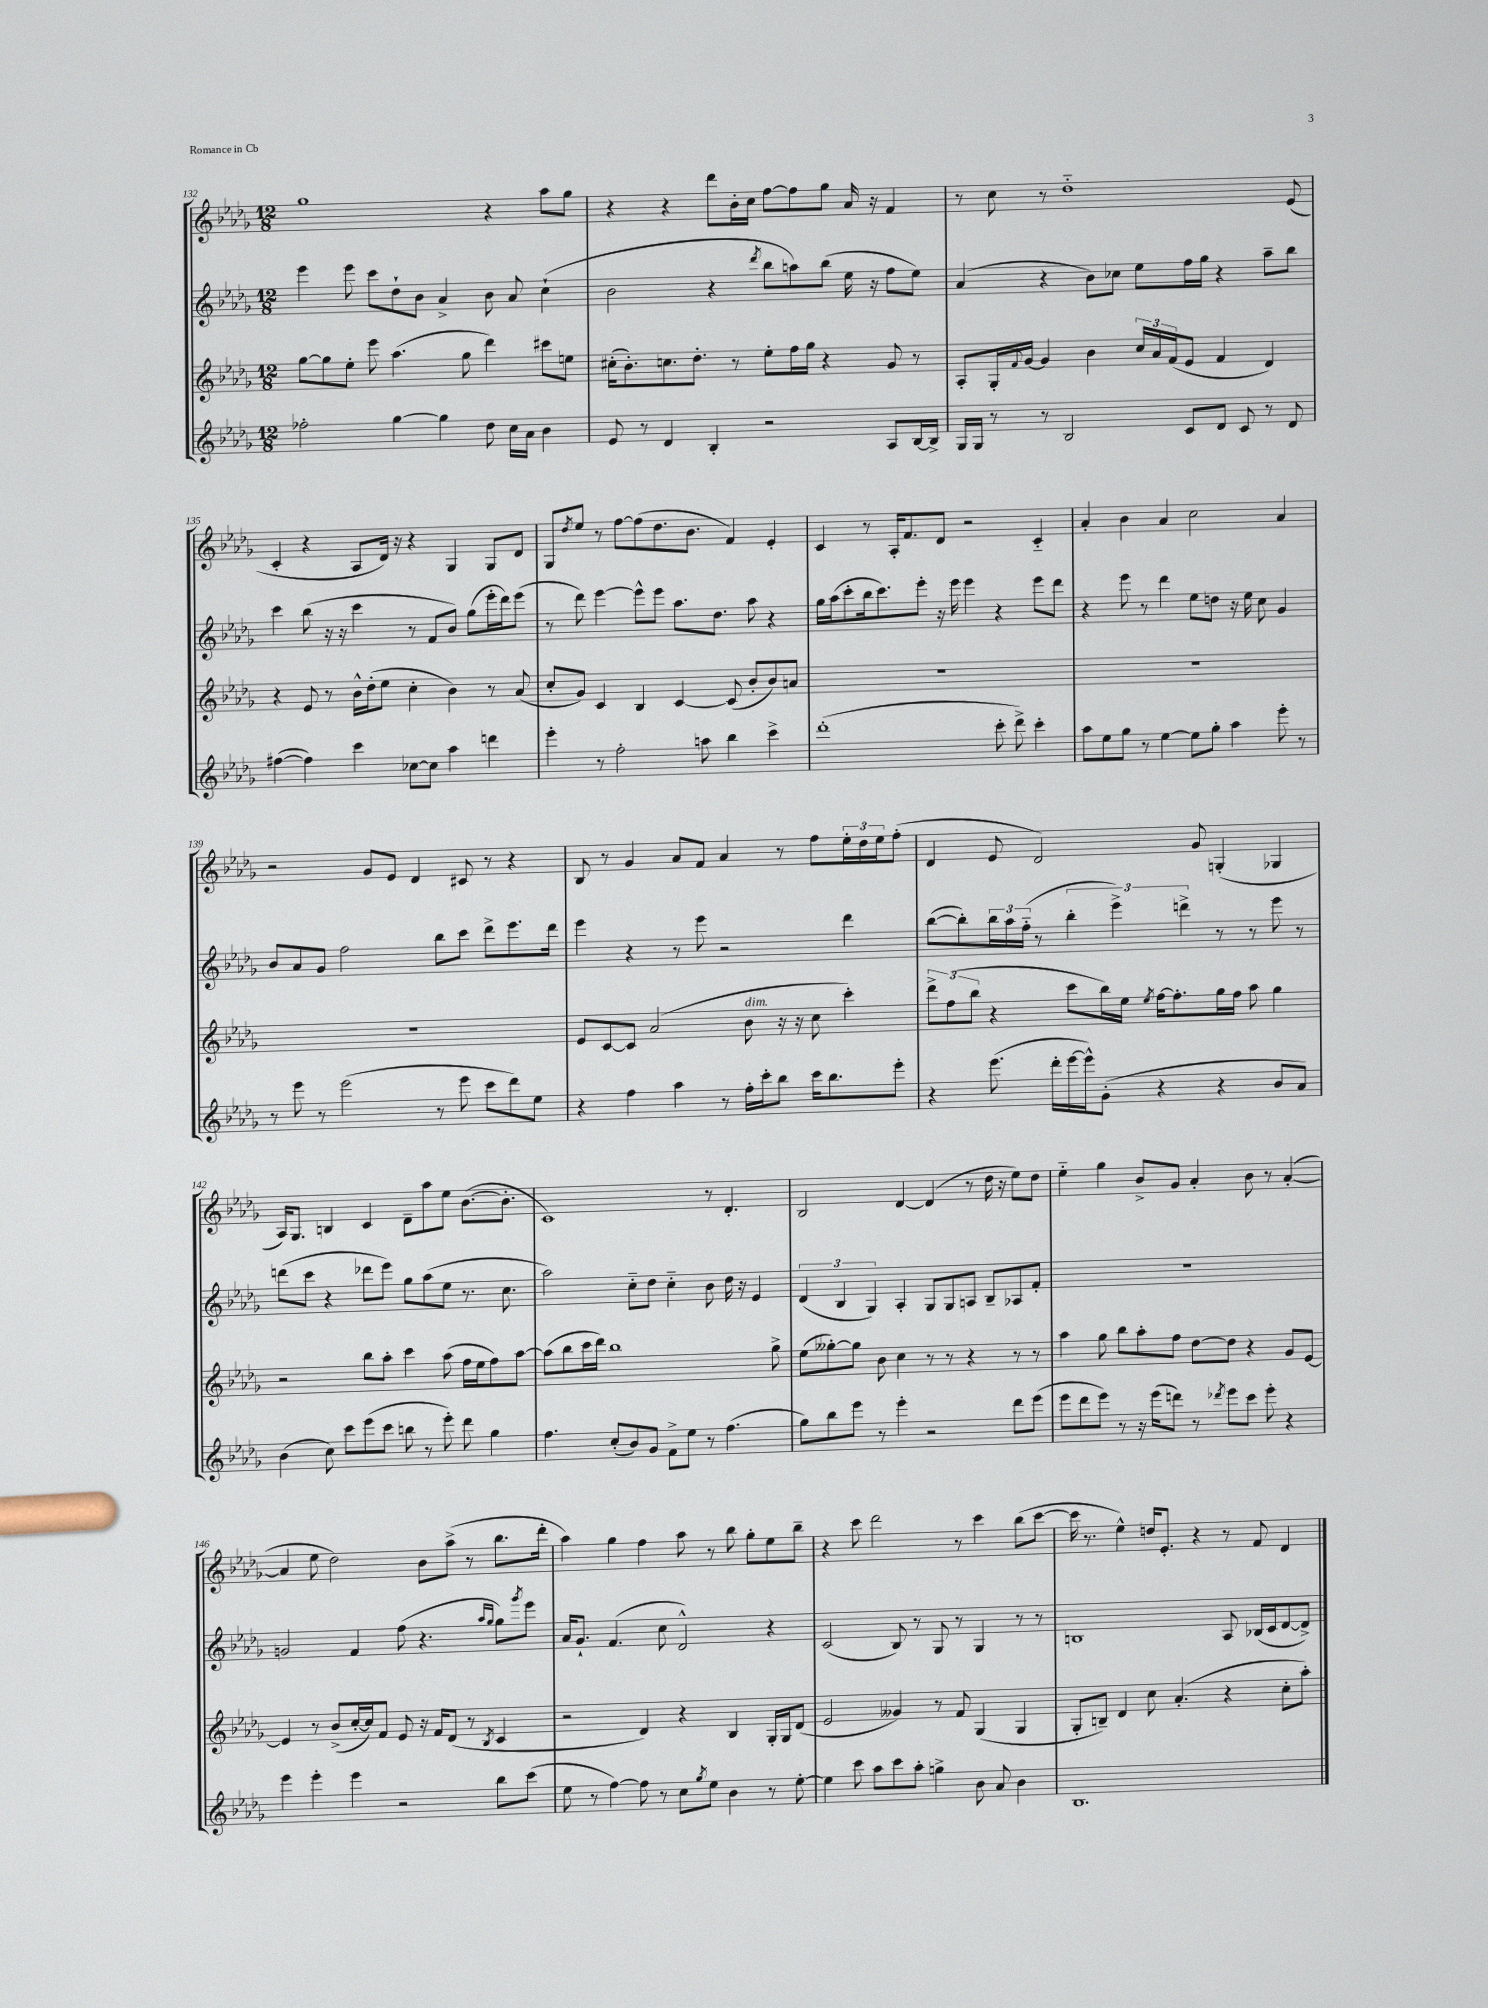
<<
\new StaffGroup <<
\new Staff = "s0" {
    \clef treble \key des \major \numericTimeSignature \time 12/8
    ges''1 r4 aes''8 ges''8 |
    r4 r4 des'''8 bes'16-. c''16 f''8~ f''8 ges''8 aes'16 r16 f'4 |
    r8 c''8 r8 des''1-_ ees'8( |
    c'4-. r4 aes8 des'16) r16 r4 ges4 ges8 des'8 |
    ges8 \acciaccatura { des''8 } ees''8 r8 f''8~ f''8( des''8. bes'8. f'4) ees'4-. |
    c'4 r8 aes16-. f'8. des'8 r2 c'4-_ |
    aes'4-. bes'4 aes'4 c''2 aes'4 |
    r2 ges'8 ees'8 des'4 cis'8 r8 r4 |
    bes8 r8 ges'4 aes'8 f'8 aes'4 r8 f''8 \tuplet 3/2 { ees''16-. des''16 ees''16 } f''8-.( |
    des'4 ees'8 des'2) ges'8 g4-.( ges4 |
    aes16) ges8. b4 c'4 des'8-- aes''8 ees''8 bes'8.~( bes'8.-. |
    c'1) r8 des'4.-. |
    bes2 des'4~ des'4( r8 des''16 r16 ees''8) des''8 |
    ees''4-_ ges''4 bes'8-> ges'8 aes'4-. bes'8 r8 aes'4~-.( |
    aes'4 ees''8 des''2) bes'8 aes''8->( r8 bes''8. des'''16-. |
    aes''4) ges''4 f''4 aes''8 r8 bes''8 ges''8-. ees''8 bes''8-- |
    r4 c'''8 des'''2 r8 c'''4 bes''8( c'''8~ |
    c'''16 r8. ees''4-^) d''16 ees'8.-. r4 r8 f'8 des'4 \bar "|." |
}
\new Staff = "s1" {
    \clef treble \key des \major \numericTimeSignature \time 12/8
    ees'''4 ees'''8 c'''8 des''8-! bes'8 aes'4-> bes'8 aes'8 c''4-!( |
    bes'2 r4 \acciaccatura { des'''8 } bes''8 a''8) bes''8( ees''16 r16 f''8 ees''8) |
    aes'4( r4 bes'8) ces''8 ees''8 f''16 ges''16 r4 aes''8-- bes''8 |
    c'''4 bes''8( r16 r16 c'''4 r8 f'8 bes'8) ges''8( ees'''16-. des'''16) ees'''8( |
    r8 des'''8) ees'''4~ ees'''8-^ ees'''8 aes''8. des''8. aes''8 r4 |
    ges''16 aes''16( c'''8-. bes''16 c'''8.) ees'''8-. r16 ees'''16 ees'''4 r4 ees'''8 des'''8 |
    r4 ees'''8 r8 des'''4 ees''8 d''8 r16 ees''16 c''8 ges'4 |
    bes'8 aes'8 ges'8 f''2 bes''8 c'''8 des'''8-> ees'''8. des'''16 |
    ees'''4 r4 r8 ees'''8 r2 des'''4 |
    bes''8~( bes''8-.) \tuplet 3/2 { bes''16 aes''16 f''16-_( } r8 \tuplet 3/2 { bes''4-. ees'''4->) d'''4-> } r8 r8 ees'''8 r8 |
    d'''8( c'''8 r4 des'''8 ees'''8) ges''8 aes''8( ees''8 r8. c''8. |
    aes''2) c''8-_ des''8 c''4-_ bes'8 des''16 r16 ees'4 |
    \tuplet 3/2 { des'4( bes4 ges4) } aes4-. ges8 ges8 a8 bes8-- aes8 f'8-. |
    R1. |
    g'2 f'4 f''8( r4. \grace { aes''16 ges''16 } ges''8) \acciaccatura { ges'''8 } ees'''8 |
    aes'16 ges'8.-! f'4.( c''8 des'2-^) r4 |
    c'2( bes8) r8 ges8 r8 ges4 r8 r8 |
    b1 aes8 bes16( c'16 des'8~ des'8->) \bar "|." |
}
\new Staff = "s2" {
    \clef treble \key des \major \numericTimeSignature \time 12/8
    ges''8~ ges''8 ees''8-. ees'''8 aes''4.( ges''8 des'''4) cis'''8 e''8 |
    cis''16-.( bes'8.-.) c''8. des''8.-. r8 ees''8-. f''16 ges''16 r4 ges'8 r8 |
    aes8-. ges16-. \appoggiatura { f'8 } ges'16~ ges'4 bes'4 \tuplet 3/2 { c''16 aes'16 f'16( } ees'8 f'4 des'4) |
    r4 ees'8 r8 bes'16-^ des''16-.( ees''8 c''4-. bes'4) r8 aes'8( |
    c''8-. ges'8) c'4 bes4 c'4~ c'8( bes'8-. bes'8) a'8 |
    R1. |
    R1. |
    R1. |
    ees'8 c'8~ c'8 aes'2( bes'8^\markup { \italic "dim." } r16 r16 c''8 c'''4-.) |
    \tuplet 3/2 { des'''8-> f''8( bes''8 } r4 c'''8 bes''16) ees''16 \acciaccatura { ees''8 } f''16~ f''8.-. ges''16 f''16 aes''8 ges''4 |
    r2 bes''8 aes''8-. c'''4 aes''8( f''16 ees''16 f''8) aes''8~ |
    aes''8( bes''8 c'''16 des'''16) bes''1 ges''8-> |
    ees''8( geses''8~-.) geses''8 bes'8 c''4 r8 r8 r4 r8 r8 |
    aes''4 ges''8 bes''8 aes''8-. f''8 des''8~ des''8 r4 ges'8 ees'8~ |
    ees'4 r8 bes'8->( c''16~-. c''16) f'8 ees'8 r16 f'16 des'8( r8 \acciaccatura { bes8 } c'4 |
    r2 des'4) r4 bes4 ges16-. ges16 des'8( |
    ees'2 geses'4) r8 f'8 ges4( ges4 |
    ges8-. b8--) des'4 c''8 aes'4.-.( r4 c''8-. aes''8-.) \bar "|." |
}
\new Staff = "s3" {
    \clef treble \key des \major \numericTimeSignature \time 12/8
    fes''2-. ges''4~ ges''4 des''8 c''16 aes'16 bes'4 |
    ees'8 r8 des'4 bes4-. r2 aes8 bes16~ bes16-> |
    ges16 ges16 r8 r8 bes2 c'8 des'8 c'8 r8 des'8 |
    fis''4~( fis''4) c'''4 ces''8~ ces''8 aes''4 d'''4 |
    ees'''4-. r8 f''2-. a''8 bes''4 c'''4-> |
    des'''1-.( c'''8-. des'''8->) c'''4-. |
    aes''8 ees''8 ges''8 r8 ees''4~ ees''8 ges''8-. aes''4 ees'''8-. r8 |
    r8 ees'''8 r8 ees'''2( r8 ees'''8 c'''8 des'''8) ees''8 |
    r4 f''4 aes''4 r8 f''16-. c'''16-. bes''8 c'''16 bes''8. ees'''8-. |
    r4 ees'''8.( des'''16-. ees'''16~ ees'''16-^) ges'8-.( r4 r4 bes'8 aes'8) |
    bes'4( c''8) c'''8 ees'''8( c'''8 b''8 r8 ees'''8-.) des'''8 ges''4 |
    f''4. c''8-.( bes'8) ges'8 f'8-> ees''8 r8 f''4.( |
    ges''8) bes''8 ees'''8 r8 ees'''4-. r2 des'''8 ees'''8( |
    ees'''8 des'''8 ees'''8) r8 r16 ees'''16( d'''8) r8 \acciaccatura { des'''8 } ees'''8 c'''8 ees'''8-. r4 |
    ees'''4 ees'''4-. ees'''4 r2 bes''8 c'''8( |
    ees''8 r8 f''4~) f''8 r8 c''8 \acciaccatura { ges''8 } ees''8 bes'4 r8 ees''8~-. |
    ees''4 c'''8 aes''8 c'''8 aes''8-. g''4-> bes'8 aes'8 bes'4 |
    bes1. \bar "|." |
}
>>
>>
\layout { \context { \Score currentBarNumber = #132 } }
